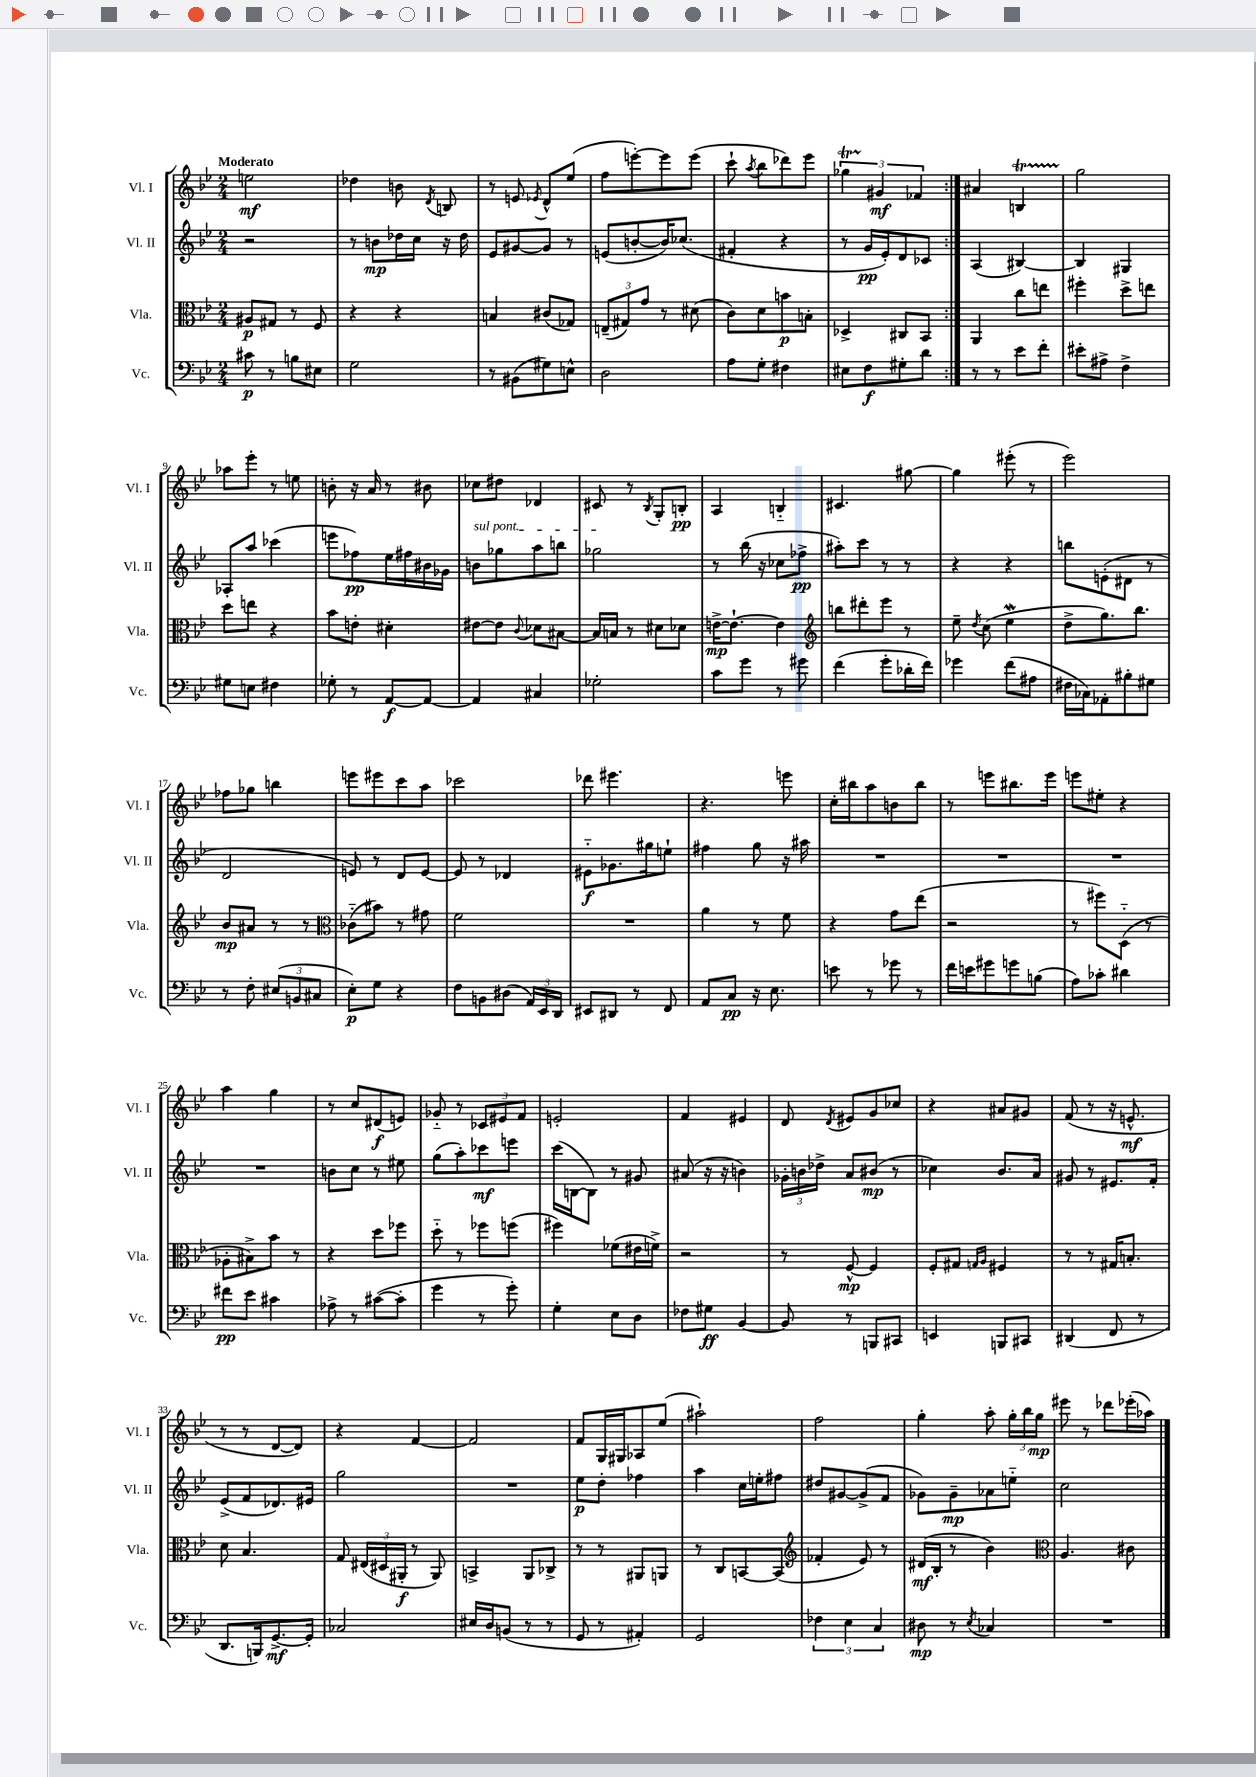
<<
\new StaffGroup <<
\new Staff = "s0" \with { instrumentName = "Vl. I" shortInstrumentName = "Vl. I" } {
    \clef treble \key bes \major \numericTimeSignature \time 2/4 \tempo "Moderato"
    \autoBeamOff \repeat volta 2 { e''2\mf |
    des''4 b'8 \acciaccatura { d'8 } b8 |
    r8 e'8 \acciaccatura { ees'8 } d'8[-^ ees''8]( |
    f''8[ e'''8~-.) e'''8 e'''8]( |
    c'''8-! \acciaccatura { a''8 } bes''8[ des'''8) ees'''8] |
    \tuplet 3/2 { ges''4\startTrillSpan gis'4\stopTrillSpan\mf fes'4 } | }
    ais'4 b4\startTrillSpan |
    g''2\stopTrillSpan |
    aes''8[ ees'''8]-. r8 e''8 |
    b'8-. r16 a'16 r8 bis'8 |
    ces''8[ dis''8] des'4 |
    cis'8 r8 \acciaccatura { bes8 } g8[-. b8]-.\pp |
    a4 b4-_ |
    cis'4. gis''8~ |
    gis''4 eis'''8-.( r8 |
    ees'''2) |
    fes''8[ ges''8] b''4 |
    e'''8[ eis'''8 c'''8 a''8] |
    ces'''2 |
    des'''8 eis'''4. |
    r4. e'''8 |
    c''16[-. bis''16 a''8 b'8 bis''8] |
    r8 e'''8[ bis''8. e'''16] |
    e'''8[ eis''8]-. r4 |
    a''4 g''4 |
    r8 c''8[ dis'8\f( e'8]) |
    ges'8-_ r8 \tuplet 3/2 { ces'8[ eis'8 f'8] } |
    e'2-. |
    f'4 eis'4 |
    d'8 \acciaccatura { d'8 } eis'8[ g'8 ces''8] |
    r4 ais'8[ gis'8] |
    f'8( r8 r16 e'8.-^\mf |
    r8 r8 d'8[~ d'8]) |
    r4 f'4~ |
    f'2 |
    f'8[ g16 gis16 aes8 ees''8]( |
    ais''2-!) |
    f''2 |
    g''4-. a''8-. \tuplet 3/2 { g''16[-. bes''16 g''16]\mp } |
    eis'''8 r8 des'''8[ ees'''16-.( aes''16]) \bar "|." |
}
\new Staff = "s1" \with { instrumentName = "Vl. II" shortInstrumentName = "Vl. II" } {
    \clef treble \key bes \major \numericTimeSignature \time 2/4
    \autoBeamOff \repeat volta 2 { r2 |
    r8 b'8[\mp des''16 c''16] r16 des''16 |
    ees'8[ gis'8~ gis'8] r8 |
    e'8[( b'8~-. b'16) ces''8.]( |
    fis'4-. r4 |
    r8 g'16[\pp ees'16-.) d'8 ces'8] | }
    a4( bis4~) |
    bis4 gis4 |
    aes8[-. a''8] ces'''4( |
    e'''8[ fes''8\pp) ees''16 fis''16 bis'16 ges'16] |
    \once \override TextSpanner.bound-details.left.text = \markup { \italic "sul pont." } b'8[\startTextSpan ges''8 a''8 b''8] |
    ges''2\stopTextSpan |
    r8 bes''16( r16 ces''8[ fes''8]->\pp |
    ais''8[-.) c'''8] r8 r8 |
    r4 r4 |
    b''8[ e'8-.( dis'8] r8 |
    d'2 |
    e'8) r8 d'8[ e'8]~ |
    e'8 r8 des'4 |
    eis'8[-_\f ges'8. gis''16 e''8]-! |
    fis''4 g''8 r16 ais''16 |
    R2 |
    R2 |
    R2 |
    R2 |
    b'8[ c''8] r8 eis''8 |
    g''8[( a''8-.) ces'''8\mf e'''8] |
    c'''16[( b16~ b8]) r8 gis'8 |
    ais'8( r16 r16 b'4) |
    \tuplet 3/2 { ges'16[-. b'16 des''16]-> } a'8[ bis'8]\mp( r8 |
    ces''4) bes'8.[ a'16] |
    gis'8 r8 eis'8.[ f'16]-. |
    ees'8[->( f'8 des'8.) eis'16] |
    g''2 |
    R2 |
    ees''8[\p d''8]-. fes''4 |
    a''4 c''16[ e''16-. fis''8] |
    dis''8[ gis'8~ gis'8->( f'8] |
    ges'8[) ges'8--\mp aes'8 e''8]-_ |
    c''2 \bar "|." |
}
\new Staff = "s2" \with { instrumentName = "Vla." shortInstrumentName = "Vla." } {
    \clef alto \key bes \major \numericTimeSignature \time 2/4
    \autoBeamOff \repeat volta 2 { ais8[\p gis8] r8 f8 |
    r4 r4 |
    b4 cis'8[( ges8]) |
    \tuplet 3/2 { e8[--( gis8) g'8] } r8 dis'8( |
    c'8[) d'8 b'8\p b8]-. |
    des4-> cis8[ bes,8] | }
    a,4 c''8[ e''8] |
    fis''4-. d''8[-> e''8] |
    d''8[ e''8] r4 |
    bes'8[ e'8]-. dis'4-. |
    eis'8[~ eis'8] \appoggiatura { c'8 } des'8[ bis8]~ |
    bis16[ b16] r8 dis'8[ des'8] |
    e'16[~->\mp e'8.]~-! e'4 |
    \clef treble b''8[ dis'''8-. ees'''8] r8 |
    ees''8-- \acciaccatura { d''8 } c''8( ees''4\mordent |
    d''8[-> g''8.) bes''8.] |
    bes'8[\mp ais'8] r8 r8 |
    \clef alto ces'8[-_( bis'8]) r8 gis'8 |
    f'2 |
    R2 |
    a'4 r8 f'8 |
    r4 g'8[ ees''8]( |
    r2 |
    r8 fis''8[) d8]-_( r8 |
    aes8[-. bis8->) bes'8] r8 |
    r4 d''8[ fes''8] |
    d''8-_ r8 fes''8[ f''8]( |
    fis''4) fes'8[( eis'16 f'16]->) |
    r2 |
    r8 f8~-^\mp f4 |
    f8[-. gis8] \grace { g16[ a16] } fis4 |
    r8 r8 gis16[ b8.]-. |
    d'8 bes4. |
    g8 \tuplet 3/2 { eis16[( dis16 ais,16]-.\f } r8 ais,8) |
    b,4-> a,8[ ces8]-> |
    r8 r8 ais,8[ a,8] |
    r8 c8[ b,8~ b,8]( |
    \clef treble fes'4-. ees'8) r8 |
    dis'16[\mf( bes16]-. r8 bes'4) |
    \clef alto a4. cis'8 \bar "|." |
}
\new Staff = "s3" \with { instrumentName = "Vc." shortInstrumentName = "Vc." } {
    \clef bass \key bes \major \numericTimeSignature \time 2/4
    \autoBeamOff \repeat volta 2 { cis'8\p r8 b8[ eis8] |
    g2 |
    r8 bis,8[( gis8) e8]-^ |
    d2 |
    a8[ g8]-. fis4 |
    eis8[ f8\f gis8-. d'8] | }
    r8 r8 ees'8[ f'8]-. |
    eis'8[-. ais8]-> f4-> |
    gis8[ e8] fis4 |
    ges8-. r8 a,8[~\f a,8]~ |
    a,4 cis4 |
    ges2-. |
    c'8[ g'8] r8 gis'8 |
    f'4( g'8[-. des'16-. f'16]) |
    ges'4 f'8[( ais8] |
    fis16[ ces16) aes,8-. bis8-. gis8] |
    r8 f8-. \tuplet 3/2 { eis8[( b,8 cis8] } |
    ees8[-.\p) g8] r4 |
    f8[ b,8 dis8]( \tuplet 3/2 { a,16[) ees,16 d,16] } |
    eis,8[ dis,8] r8 f,8 |
    a,8[ c8]\pp r16 ees8. |
    e'8 r8 ges'8 r8 |
    f'16[ e'16 gis'8 g'8 b8]( |
    a8[) ces'8]-. dis'4 |
    fis'8[\pp ees'8] cis'4 |
    aes8-> r8 cis'8[~( cis'8]-. |
    g'4 r8 g'8-.) |
    g4-. ees8[ d8] |
    fes8[ gis8]\ff bes,4~ |
    bes,8 r8 b,,8[ cis,8] |
    e,4 b,,8[ cis,8] |
    dis,4( f,8 r8 |
    d,8.[ b,,16) g,8.~->\mf g,16]-. |
    ces2 |
    eis16[ d16 b,8]( r8 r8 |
    g,8 r8 ais,4-.) |
    g,2 |
    \tuplet 3/2 { fes4 ees4 c4 } |
    dis8\mp r8 \acciaccatura { ees8 } ces4 |
    R2 \bar "|." |
}
>>
>>
